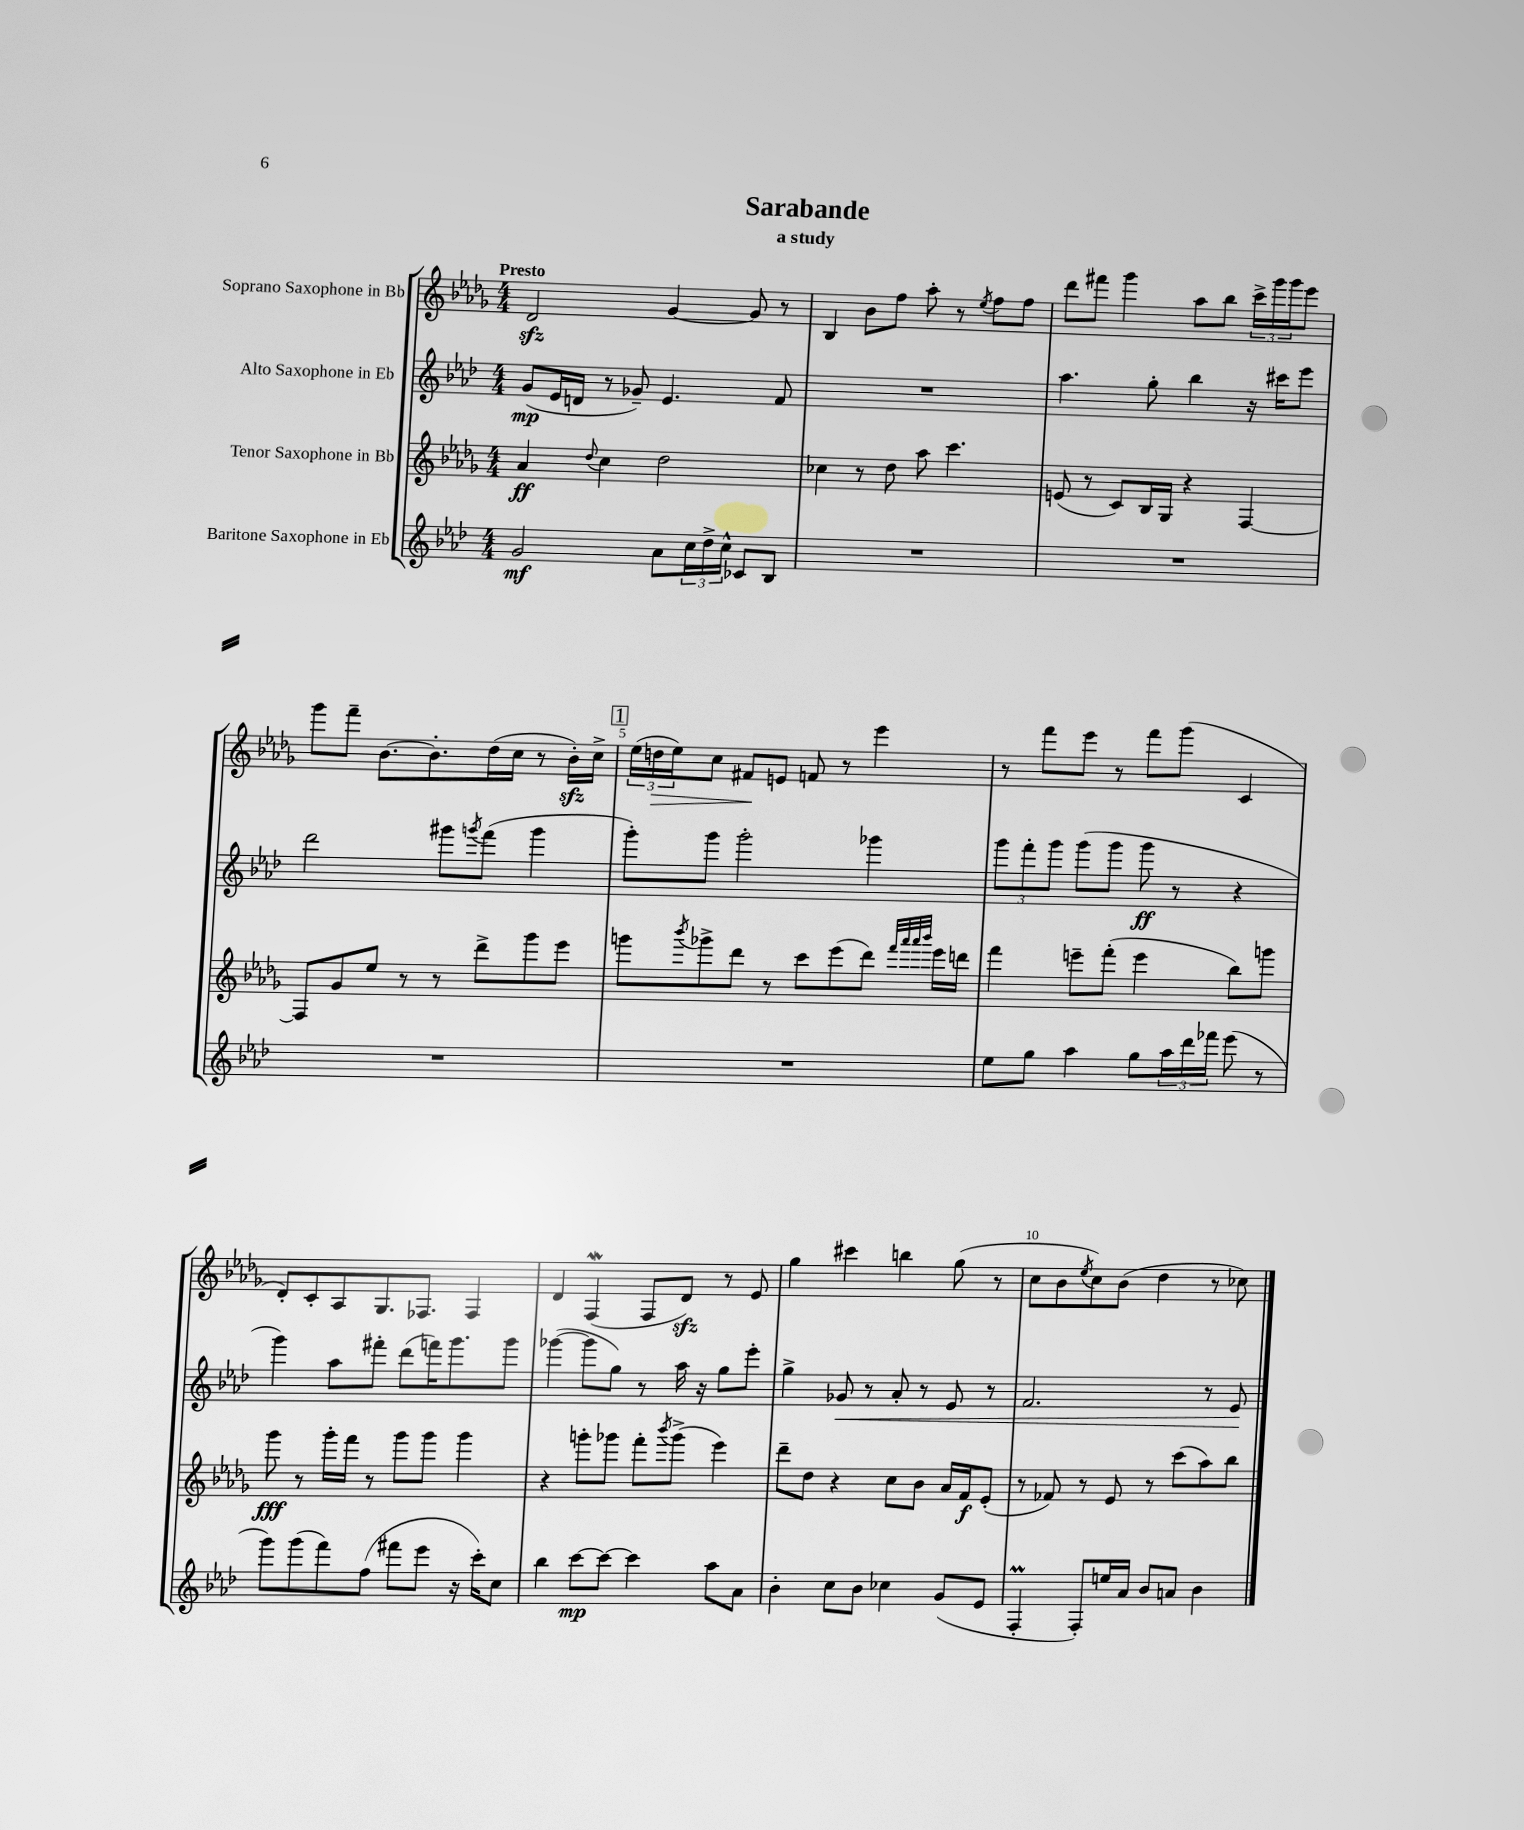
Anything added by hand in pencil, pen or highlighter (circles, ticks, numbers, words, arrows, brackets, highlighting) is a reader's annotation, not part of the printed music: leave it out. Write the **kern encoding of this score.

**kern	**kern	**kern	**kern
*staff4	*staff3	*staff2	*staff1
*clefG2	*clefG2	*clefG2	*clefG2
*k[b-e-a-d-]	*k[b-e-a-d-g-]	*k[b-e-a-d-]	*k[b-e-a-d-g-]
*M4/4	*M4/4	*M4/4	*M4/4
2g	4a-	(8g	2d-
.	.	16e-	.
.	.	16d	.
.	8qqdd-	.	.
.	4cc	8r	.
.	.	8g-~)	.
8a-	2dd-	4.e-	[4g-
24cc	.	.	.
24dd-^	.	.	.
24cc^^	.	.	.
8c-	.	.	8g-]
8B-	.	8f	8r
=	=	=	=
1r	4cc-	1r	4B-
.	8r	.	8b-
.	8dd-	.	8ff
.	8aa-	.	8aa-'
.	4.ccc	.	8r
.	.	.	8qee-
.	.	.	8ff
.	.	.	8ff
=	=	=	=
1r	(8e	4.aa-	8ddd-
.	8r	.	8fff#
.	8c)	.	4ggg-
.	16B-	8gg'	.
.	16G-	.	.
.	4r	4bb-	8aa-
.	.	.	8bb-
.	[4F	16r	24ccc^
.	.	.	24ggg-
.	.	16ccc#	.
.	.	.	24ggg-
.	.	8eee-	8eee-
=	=	=	=
1r	8F]	2ddd-	8ggg-
.	8g-	.	8fff~
.	8ee-	.	[8.b-
.	8r	.	.
.	.	.	8.b-']
.	8r	8ggg#	.
.	.	8qggg	.
.	8ddd-^	(8fff	(16dd-
.	.	.	16cc
.	8ggg-	4ggg	8r
.	8eee-	.	16b-')
.	.	.	16cc^
=	=	=	=
1r	8ggg	8ggg')	(24ee-
.	.	.	24dd
.	.	.	24ee-)
.	8qbbb-	.	.
.	8ggg-^	8ggg	8cc
.	8ddd-	2ggg'	8f#
.	8r	.	8e
.	8ccc	.	8f
.	(8eee-	.	8r
.	8ddd-)	4ggg-	4eee-
.	32qqfff	.	.
.	32qqaaa-	.	.
.	32qqaaa-	.	.
.	32qqbbb-	.	.
.	16eee-	.	.
.	16ddd	.	.
=	=	=	=
8ee-	4fff	12ggg	8r
.	.	12fff'	.
8gg	.	.	8fff
.	.	12ggg	.
4aa-	8eee~	(8ggg	8eee-
.	(8fff'	8ggg	8r
8gg	4eee	8ggg	8fff
24aa-	.	8r	(8ggg-
24ddd-	.	.	.
24fff-	.	.	.
(8eee-	8bb-)	4r	4c
8r	8ggg	.	.
=	=	=	=
8ggg)	8ggg-	4ggg)	8d-')
(8ggg	8r	.	8c'
8fff)	16ggg-'	8aa-	8A-
.	16fff	.	.
(8ff	8r	8fff#'	8.G-
8fff#	8ggg-	(8ddd-	.
.	.	.	8.F-
8eee-	8ggg-	16fff)	.
.	.	8.ggg	.
16r	4ggg-	.	4F-
16ccc')	.	.	.
8cc	.	8ggg	.
=	=	=	=
4bb-	4r	([4ggg-	4d-
[8ccc	8ggg'	8ggg-]	(4F
8ccc_	8ggg-	8gg)	.
4ccc]	8fff'	8r	8F
.	8qbbb-	.	.
.	(8ggg-^	16aa-	8d-)
.	.	16r	.
8aa-	4eee-)	8gg	8r
8a-	.	8eee-'	8e-
=	=	=	=
4b-'	8ddd-~	4gg^	4gg-
.	8dd-	.	.
8cc	4r	8g-	4ccc#
8b-	.	8r	.
4cc-	8cc	8a-'	4bb
.	8b-	8r	.
(8g	16a-	8e-	(8gg-
.	16f	.	.
8e-	(8e-'	8r	8r
=	=	=	=
4F'	8r	2.f	8cc
.	8f-)	.	8b-
.	.	.	8qee-
8F')	8r	.	8cc)
16ee	8e-	.	(8b-
16a-	.	.	.
8b-	8r	.	4dd-
8a	(8ccc	.	.
4b-	8aa-)	8r	8r
.	8bb-	8e-	8cc-)
==	==	==	==
*-	*-	*-	*-
